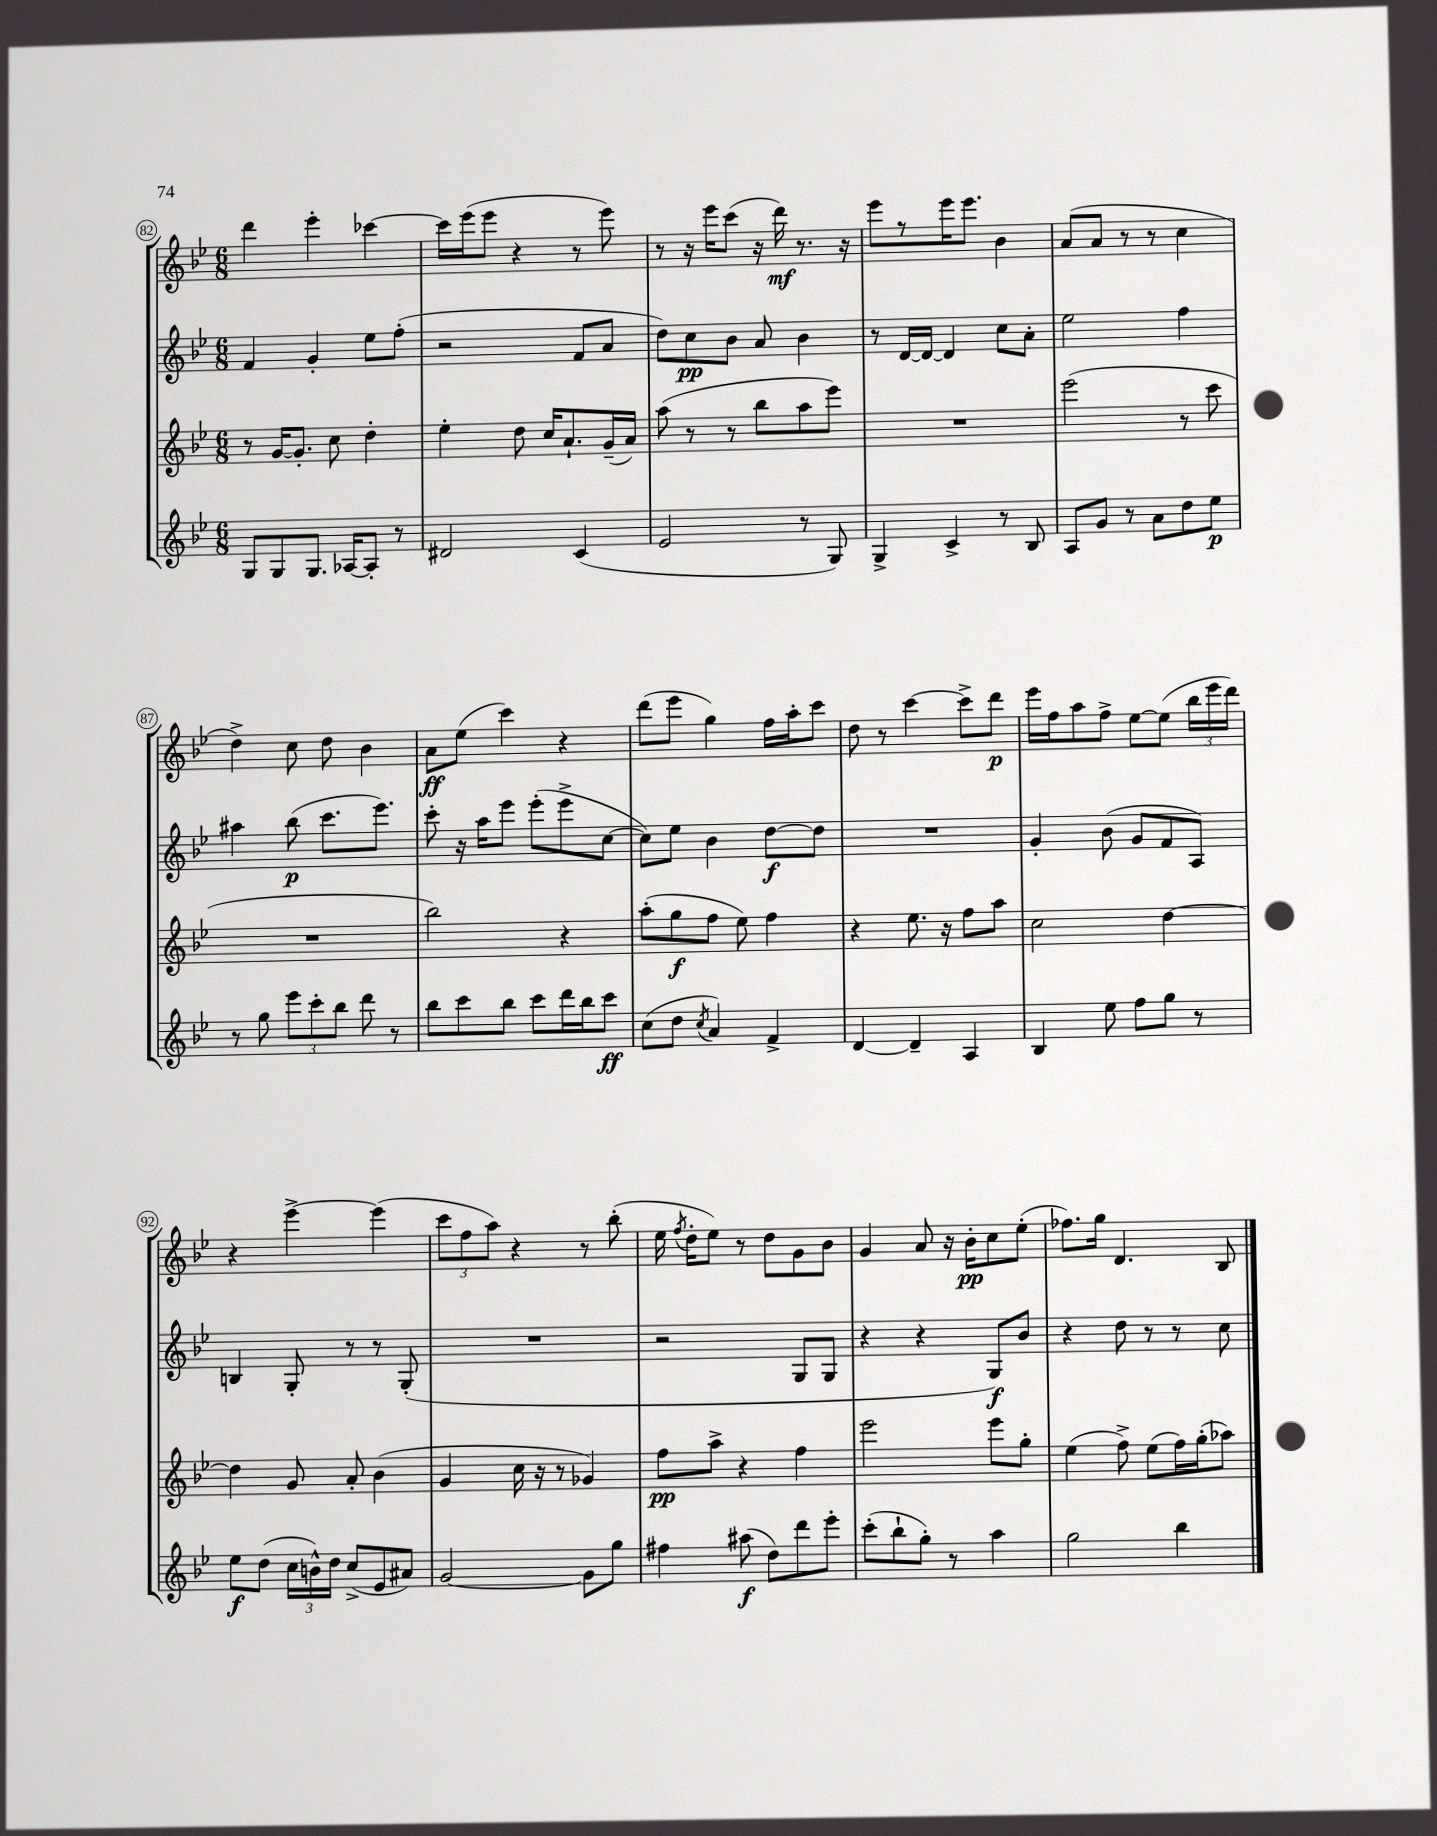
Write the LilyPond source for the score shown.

<<
\new StaffGroup <<
\new Staff = "s0" {
    \clef treble \key bes \major \numericTimeSignature \time 6/8
    \autoBeamOff d'''4 ees'''4-. ces'''4~ |
    ces'''16[ ees'''16( ees'''8] r4 r8 ees'''8) |
    r8 r16 ees'''16[ c'''8]( r16 d'''16\mf) r8. r16 |
    ees'''8[ r8 ees'''16 ees'''8.] bes'4 |
    a'8[( a'8] r8 r8 c''4 |
    d''4->) c''8 d''8 bes'4 |
    a'8[\ff ees''8]( c'''4) r4 |
    d'''8[( ees'''8] g''4) f''16[ a''16-. c'''8] |
    d''8 r8 c'''4~ c'''8[-> d'''8]\p |
    ees'''16[ f''16 a''8 f''8]-> ees''8[~ ees''8]( \tuplet 3/2 { bes''16[ ees'''16 d'''16]) } |
    r4 ees'''4~-> ees'''4( |
    \tuplet 3/2 { c'''8[ f''8 a''8]) } r4 r8 bes''8-.( |
    ees''16 \acciaccatura { f''8 } d''16[-. ees''8]) r8 d''8[ g'8 bes'8] |
    g'4 a'8 r16 bes'16[-.\pp c''8 ees''8]-.( |
    fes''8.[) g''16] d'4. bes8 \bar "|." |
}
\new Staff = "s1" {
    \clef treble \key bes \major \numericTimeSignature \time 6/8
    \autoBeamOff f'4 g'4-. ees''8[ f''8]-.( |
    r2 f'8[ a'8] |
    d''8[) c''8\pp bes'8] a'8 bes'4 |
    r8 d'16[~ d'16]~ d'4 c''8[ a'8]-. |
    ees''2 f''4 |
    ais''4 bes''8\p( c'''8.[ ees'''8.]) |
    c'''8-. r16 a''16[ ees'''8] ees'''8[-.( ees'''8-> c''8]~ |
    c''8[) ees''8] bes'4 d''8[~\f d''8] |
    R2. |
    g'4-. bes'8( g'8[ f'8 a8]) |
    b4 g8-. r8 r8 g8-.( |
    R2. |
    r2 g8[ g8] |
    r4 r4 g8[\f) bes'8] |
    r4 d''8 r8 r8 c''8 \bar "|." |
}
\new Staff = "s2" {
    \clef treble \key bes \major \numericTimeSignature \time 6/8
    \autoBeamOff r8 g'16[~ g'8.]-. c''8 d''4-. |
    ees''4-. d''8 c''16[ a'8.-! g'16--( a'16]) |
    a''8( r8 r8 bes''8[ a''8 ees'''8]) |
    R2. |
    ees'''2( r8 c'''8 |
    R2. |
    bes''2) r4 |
    a''8[-.( g''8\f f''8] ees''8) f''4 |
    r4 ees''8. r16 f''8[ a''8] |
    c''2 d''4~ |
    d''4 g'8 a'8-. bes'4( |
    g'4 c''16 r16 r8 ges'4) |
    f''8[\pp a''8]-> r4 f''4 |
    ees'''2 ees'''8[ g''8]-. |
    ees''4( f''8->) ees''8[( f''16) g''16-.( aes''8]) \bar "|." |
}
\new Staff = "s3" {
    \clef treble \key bes \major \numericTimeSignature \time 6/8
    \autoBeamOff g8[ g8 g8.] aes16[~ aes8]-. r8 |
    dis'2 c'4( |
    ees'2 r8 g8) |
    g4-> c'4-> r8 bes8 |
    a8[ g'8] r8 a'8[ d''8 ees''8]\p |
    r8 g''8 \tuplet 3/2 { ees'''8[ c'''8-. bes''8] } d'''8 r8 |
    bes''8[ c'''8 bes''8] c'''8[ d'''16 bes''16 c'''8]\ff |
    c''8[( d''8] \acciaccatura { c''8 } a'4) f'4-> |
    d'4~ d'4-- a4 |
    bes4 ees''8 f''8[ g''8] r8 |
    ees''8[\f d''8]( \tuplet 3/2 { c''16[ b'16-^) d''16] } c''8[->( ees'8 ais'8]) |
    g'2~ g'8[ g''8] |
    fis''4 ais''8\f( d''8[) d'''8 ees'''8]-. |
    c'''8[-.( bes''8-! g''8]-.) r8 a''4 |
    g''2 bes''4 \bar "|." |
}
>>
>>
\layout { \context { \Score currentBarNumber = #82 \override BarNumber.stencil = #(make-stencil-circler 0.1 0.3 ly:text-interface::print) } }
